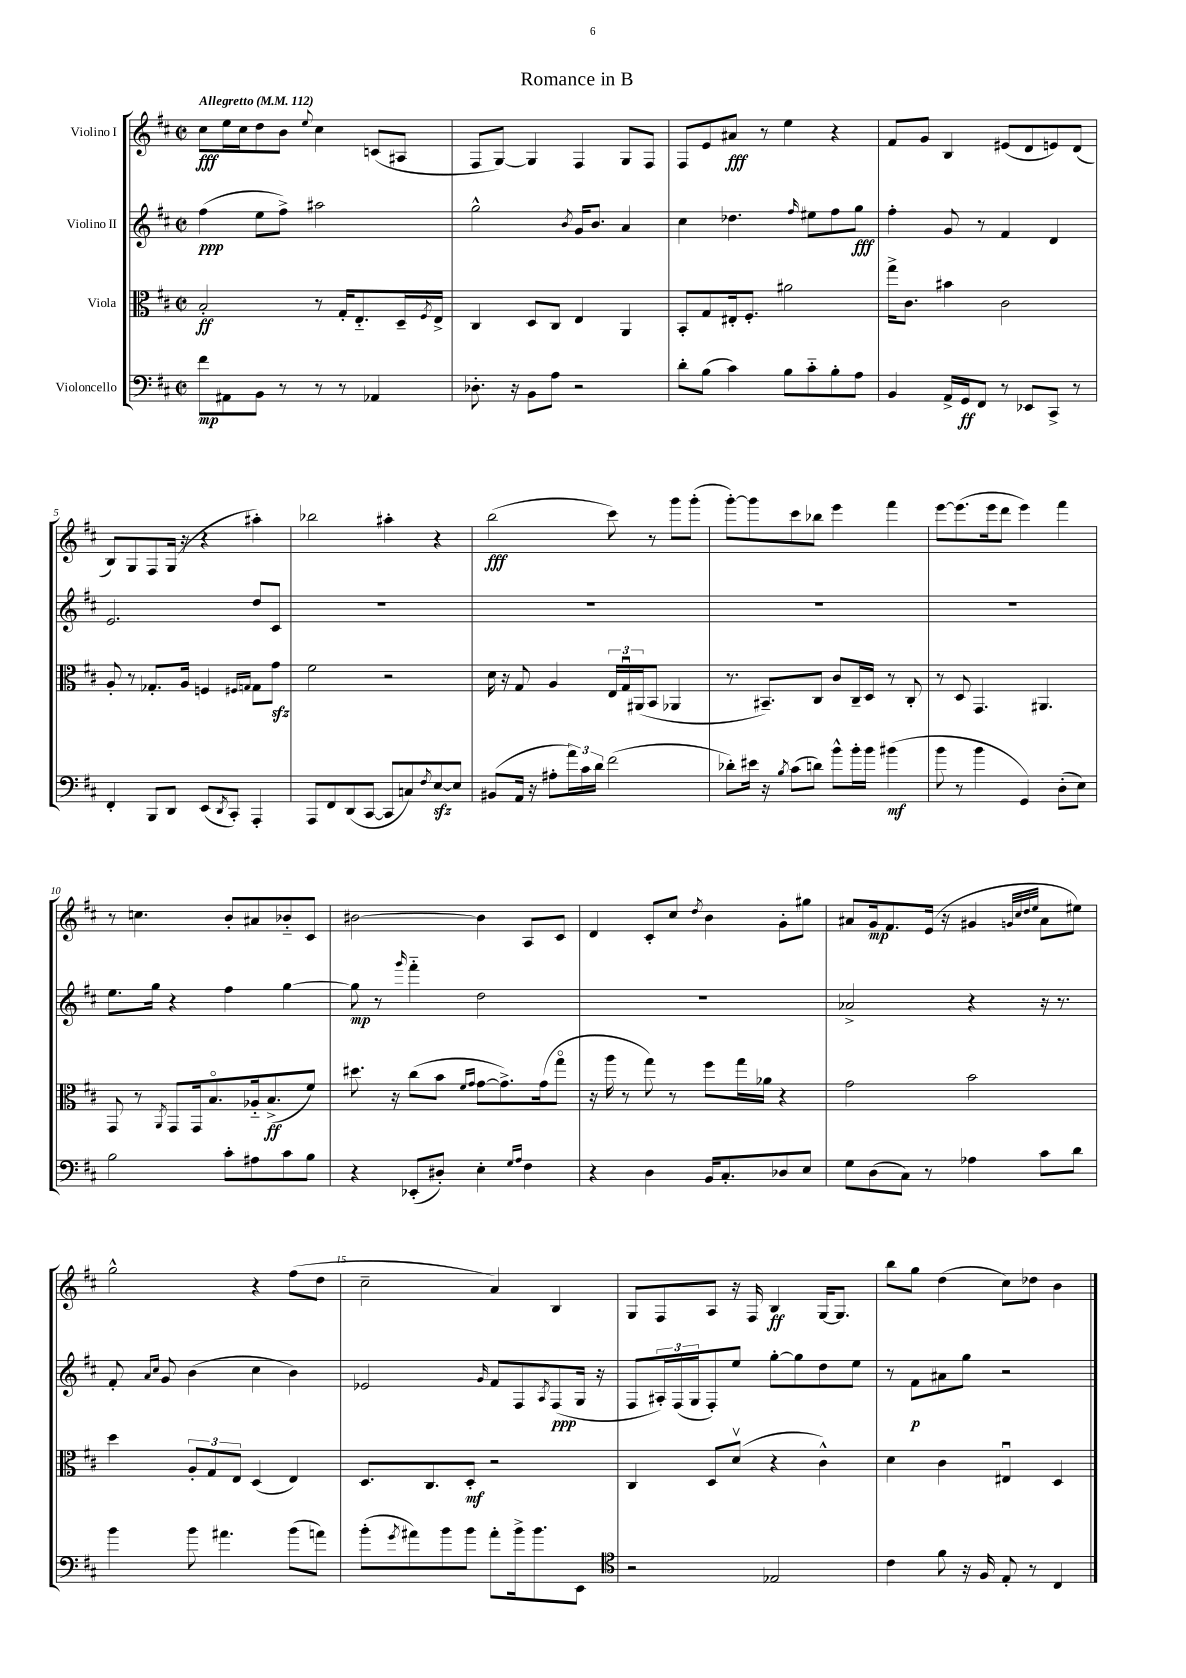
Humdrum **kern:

**kern	**dynam	**kern	**dynam	**kern	**dynam	**kern	**dynam
*part4	*part4	*part3	*part3	*part2	*part2	*part1	*part1
*staff4	*staff4	*staff3	*staff3	*staff2	*staff2	*staff1	*staff1
*I"Violoncello	*	*I"Viola	*	*I"Violino II	*	*I"Violino I	*
*clefF4	*	*clefC3	*	*clefG2	*	*clefG2	*
*k[f#c#]	*	*k[f#c#]	*	*k[f#c#]	*	*k[f#c#]	*
*M2/2	*	*M2/2	*	*M2/2	*	*M2/2	*
*met(c|)	*	*met(c|)	*	*met(c|)	*	*met(c|)	*
*MM112	*	*MM112	*	*MM112	*	*MM112	*
=1	=1	=1	=1	=1	=1	=1	=1
!	!	!	!	!	!	!LO:TX:a:B:t=Allegretto	!
8f#\L	mp	2B'/	ff	(4ff#\	ppp	8cc#\L	fff
8AA#X\	.	.	.	.	.	16ee\L	.
.	.	.	.	.	.	16cc#\J	.
8BB\J	.	.	.	8ee\L	.	8dd\	.
8r	.	.	.	8ff#^\J)	.	8b\J	.
.	.	.	.	.	.	8qqee/	.
8r	.	8r	.	2aa#X\	.	4cc#\	.
8r	.	16G'/KL	.	.	.	.	.
.	.	8.E/	.	.	.	.	.
4AA-X/	.	.	.	.	.	(8cn/L	.
.	.	16D~/L	.	.	.	8A#X/J	.
.	.	8qF#/	.	.	.	.	.
.	.	16E^/JJ	.	.	.	.	.
=2	=2	=2	=2	=2	=2	=2	=2
8.D-X'\	.	4C#/	.	2gg^^\	.	8F#/L	.
.	.	.	.	.	.	[8G/J)	.
16r	.	.	.	.	.	.	.
8BB\L	.	8D/L	.	.	.	4G/]	.
8A\J	.	8C#/J	.	.	.	.	.
.	.	.	.	8qb/	.	.	.
2r	.	4E/	.	16g/KL	.	4F#/	.
.	.	.	.	8.b/J	.	.	.
.	.	4AA/	.	4a/	.	8G/L	.
.	.	.	.	.	.	8F#/J	.
=3	=3	=3	=3	=3	=3	=3	=3
8d'\L	.	8BB'/L	.	4cc#\	.	8F#/L	.
(8B\J	.	8G/	.	.	.	8e/	.
4c#\)	.	16E#X'/k	.	4.dd-X\	.	8a#X/J	fff
.	.	8.F#'/J	.	.	.	.	.
.	.	.	.	.	.	8r	.
8B\L	.	2a#X\	.	.	.	4ee\	.
.	.	.	.	16qqff#/	.	.	.
8c#\	.	.	.	8ee#X\L	.	.	.
8B'\	.	.	.	8ff#\	.	4r	.
8A\J	.	.	.	8gg\J	fff	.	.
=4	=4	=4	=4	=4	=4	=4	=4
4BB/	.	16gg^\KL	.	4ff#'\	.	8f#/L	.
.	.	8.c#\J	.	.	.	.	.
.	.	.	.	.	.	8g/J	.
16AA^/LL	.	4b#X\	.	8g/	.	4B/	.
16GG/J	ff	.	.	.	.	.	.
8FF#/J	.	.	.	8r	.	.	.
8r	.	2c#\	.	4f#/	.	(8e#X/L	.
8EE-X/L	.	.	.	.	.	8d/	.
8CC#^/J	.	.	.	4d/	.	8en/)	.
8r	.	.	.	.	.	(8d/J	.
!!LO:LB:g=z
=5	=5	=5	=5	=5	=5	=5	=5
4FF#'/	.	8A'/	.	2.e/	.	8B/L)	.
.	.	8r	.	.	.	8G/	.
8BBB/L	.	8.G-X'/L	.	.	.	8F#/	.
8DD/J	.	.	.	.	.	(16G/Jk	.
.	.	16A/Jk	.	.	.	16r	.
(8EE/L	.	4Fn/	.	.	.	4r	.
8qDD/	.	.	.	.	.	.	.
8CC#'/J)	.	.	.	.	.	.	.
.	.	16qqF#X/LL	.	.	.	.	.
.	.	16qqGn/JJ	.	.	.	.	.
4AAA'/	.	8G\L	.	8dd/L	.	4aa#X'\)	.
.	.	8gzz\J	.	8c#/J	.	.	.
=6	=6	=6	=6	=6	=6	=6	=6
8AAA/L	.	2f#\	.	1r	.	2bb-X\	.
8FF#/	.	.	.	.	.	.	.
(8DD/	.	.	.	.	.	.	.
[8CC#/J	.	.	.	.	.	.	.
8CC#/L]	.	2r	.	.	.	4aa#X'\	.
8Cn/)	.	.	.	.	.	.	.
8qF#/	.	.	.	.	.	.	.
[8Ezz/	.	.	.	.	.	4r	.
8E/J]	.	.	.	.	.	.	.
=7	=7	=7	=7	=7	=7	=7	=7
(8BB#X/L	.	16d\	.	1r	.	(2bb\	fff
.	.	16r	.	.	.	.	.
16AA/Jk	.	8G/	.	.	.	.	.
16r	.	.	.	.	.	.	.
8A#X'\L	.	4A/	.	.	.	.	.
24a\L)	.	.	.	.	.	.	.
24c#\	.	.	.	.	.	.	.
24d\JJ	.	.	.	.	.	.	.
(2f#\	.	24E/LL	.	.	.	8ccc#\)	.
.	.	24Gu/	.	.	.	.	.
.	.	(24AA#X/J	.	.	.	.	.
.	.	8BB/J	.	.	.	8r	.
.	.	4AA-X/	.	.	.	8ggg\L	.
.	.	.	.	.	.	(8ggg'\J	.
=8	=8	=8	=8	=8	=8	=8	=8
8d-X'\L)	.	8.r	.	1r	.	[8ggg'\L)	.
16e#X\Jk	.	.	.	.	.	8ggg\]	.
16r	.	8.BB#X~/L)	.	.	.	.	.
8qB/	.	.	.	.	.	.	.
(8c#\L	.	.	.	.	.	8ccc#\	.
8dn\J)	.	8C#/J	.	.	.	8bb-X\J	.
8b^^\L	.	8c#/L	.	.	.	4eee\	.
16b'\L	.	16C#~/L	.	.	.	.	.
16b\JJ	.	16D/JJ	.	.	.	.	.
(4b#X\	mf	8r	.	.	.	4fff#\	.
.	.	8C#'/	.	.	.	.	.
=9	=9	=9	=9	=9	=9	=9	=9
8b\	.	8r	.	1r	.	[8eee\L	.
8r	.	8D/	.	.	.	(8.eee\]	.
4b\	.	4.GG/	.	.	.	.	.
.	.	.	.	.	.	16eee\k	.
.	.	.	.	.	.	8ddd\J	.
4GG/)	.	.	.	.	.	4eee\)	.
.	.	4.AA#X/	.	.	.	.	.
(8D'\L	.	.	.	.	.	4fff#\	.
8E\J)	.	.	.	.	.	.	.
!!LO:LB:g=z
=10	=10	=10	=10	=10	=10	=10	=10
2B\	.	8GG/	.	8.ee\L	.	8r	.
.	.	8r	.	.	.	4.ccn\	.
.	.	.	.	16gg\Jk	.	.	.
.	.	8qAA/	.	.	.	.	.
.	.	8GG/L	.	4r	.	.	.
.	.	16GG/k	.	.	.	.	.
.	.	8.B/	.	.	.	.	.
8c#'\L	.	.	.	4ff#\	.	8b'/L	.
8A#X\	.	16A-X/k	.	.	.	8a#X/	.
.	.	(8.B^/	ff	.	.	.	.
8c#\	.	.	.	[4gg\	.	8b-X/	.
8B\J	.	8f#/J)	.	.	.	8c#/J	.
=11	=11	=11	=11	=11	=11	=11	=11
4r	.	8.dd#X\	.	8gg\]	mp	[2b#X\	.
.	.	.	.	8r	.	.	.
.	.	16r	.	.	.	.	.
.	.	.	.	16qqggg/	.	.	.
(8EE-X'/L	.	(8cc#\L	.	4fff#\	.	.	.
8D#X'/J)	.	8b\J	.	.	.	.	.
.	.	16qqf#/LL	.	.	.	.	.
.	.	16qqg/JJ	.	.	.	.	.
4E'\	.	[8g\L	.	2dd\	.	4b#\]	.
.	.	8.g^\])	.	.	.	.	.
16qqG/LL	.	.	.	.	.	.	.
16qqA/JJ	.	.	.	.	.	.	.
4F#\	.	.	.	.	.	8A/L	.
.	.	(16g\k	.	.	.	.	.
.	.	8gg\J	.	.	.	8c#/J	.
=12	=12	=12	=12	=12	=12	=12	=12
4r	.	16r	.	1r	.	4d/	.
.	.	16aa\	.	.	.	.	.
.	.	8r	.	.	.	.	.
4D\	.	8gg\)	.	.	.	8c#'/L	.
.	.	8r	.	.	.	8cc#/J	.
.	.	.	.	.	.	8qdd/	.
16BB/KL	.	8ff#\L	.	.	.	4b\	.
8.C#'/	.	.	.	.	.	.	.
.	.	16gg\L	.	.	.	.	.
.	.	16a-X\JJ	.	.	.	.	.
8D-X/	.	4r	.	.	.	8g'\L	.
8E/J	.	.	.	.	.	8gg#X\J	.
=13	=13	=13	=13	=13	=13	=13	=13
8G\L	.	2g\	.	2a-X^/	.	8a#X/L	.
(8D\	.	.	.	.	.	16g/k	mp
.	.	.	.	.	.	8.f#/	.
8C#\J)	.	.	.	.	.	.	.
8r	.	.	.	.	.	(16e/Jk	.
.	.	.	.	.	.	16r	.
4A-X\	.	2b\	.	4r	.	4g#X/	.
.	.	.	.	.	.	32qqgn/LLL	.
.	.	.	.	.	.	32qqcc#/	.
.	.	.	.	.	.	32qqdd/	.
.	.	.	.	.	.	32qqee/JJJ	.
8c#\L	.	.	.	16r	.	8a#\L	.
.	.	.	.	8.r	.	.	.
8d\J	.	.	.	.	.	8ee#X\J)	.
!!LO:LB:g=z
=14	=14	=14	=14	=14	=14	=14	=14
4b\	.	4dd\	.	8f#'/	.	2gg^^\	.
.	.	.	.	16qqa/LL	.	.	.
.	.	.	.	16qqcc#/JJ	.	.	.
.	.	.	.	8g/	.	.	.
8b\	.	12A'/L	.	(4b\	.	.	.
.	.	12G/	.	.	.	.	.
4.a#X\	.	.	.	.	.	.	.
.	.	12E/J	.	.	.	.	.
.	.	(4D/	.	4cc#\	.	4r	.
(8b\L	.	4E/)	.	4b\)	.	(8ff#\L	.
8an\J)	.	.	.	.	.	8dd\J	.
=15	=15	=15	=15	=15	=15	=15	=15
(8b'\L	.	8.D/L	.	2e-X/	.	2cc#~\	.
8qg/	.	.	.	.	.	.	.
8a#X\)	.	.	.	.	.	.	.
.	.	8.C#/	.	.	.	.	.
8b\	.	.	.	.	.	.	.
8b\J	.	8D'/J	mf	.	.	.	.
.	.	.	.	16qqg/	.	.	.
8a#'\L	.	2r	.	8f#/L	.	4a/)	.
16b^\k	.	.	.	8F#/	.	.	.
8.b\	.	.	.	.	.	.	.
.	.	.	.	8qA/	.	.	.
.	.	.	.	(8F#/	ppp	4B/	.
8EE\J	.	.	.	16G/Jk	.	.	.
.	.	.	.	16r	.	.	.
=16	=16	=16	=16	=16	=16	=16	=16
*clefC4	*	*	*	*	*	*	*
2r	.	4C#/	.	8F#/L	.	8G/L	.
.	.	.	.	24A#X'/L)	.	8F#/	.
.	.	.	.	(24F#/	.	.	.
.	.	.	.	24G/J	.	.	.
.	.	8D/L	.	8F#'/)	.	8A/J	.
.	.	(8dv/J	.	8ee/J	.	16r	.
.	.	.	.	.	.	16F#/	.
2E-X/	.	4r	.	[8gg'\L	.	4B/	ff
.	.	.	.	8gg\]	.	.	.
.	.	4c#^^\)	.	8dd\	.	[16G/KL	.
.	.	.	.	.	.	8.G/J]	.
.	.	.	.	8ee\J	.	.	.
=17	=17	=17	=17	=17	=17	=17	=17
4c#\	.	4d\	.	8r	.	8bb\L	.
.	.	.	.	8f#\L	p	8gg\J	.
8f#\	.	4c#\	.	8a#X\	.	(4dd\	.
16r	.	.	.	8gg\J	.	.	.
16F#/	.	.	.	.	.	.	.
8E'/	.	4E#Xu/	.	2r	.	8cc#\L)	.
8r	.	.	.	.	.	8dd-X\J	.
4C#/	.	4D/	.	.	.	4b\	.
==	==	==	==	==	==	==	==
*-	*-	*-	*-	*-	*-	*-	*-
